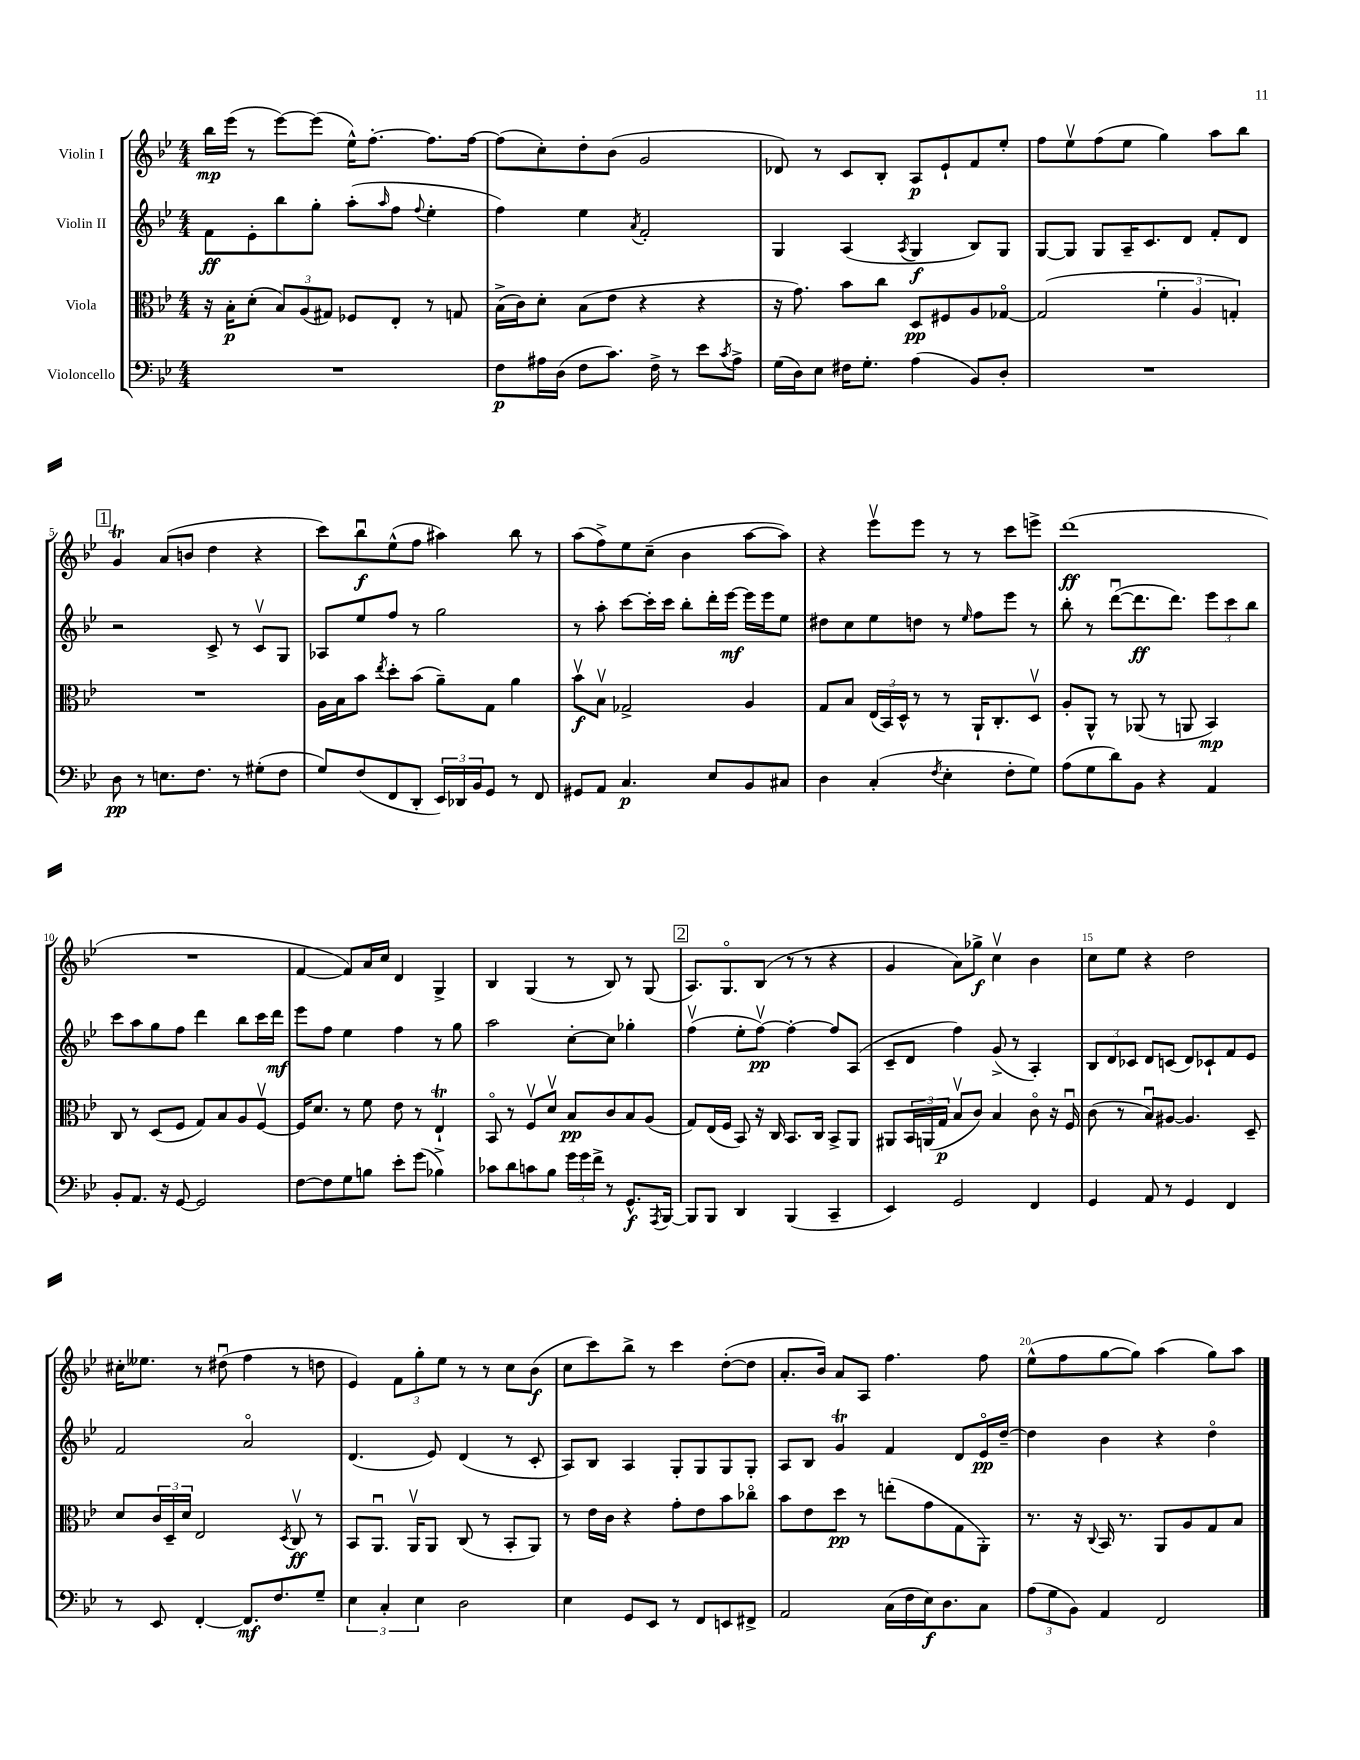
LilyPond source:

<<
\new StaffGroup <<
\new Staff = "s0" \with { instrumentName = "Violin I" } {
    \clef treble \key bes \major \numericTimeSignature \time 4/4
    bes''16\mp ees'''16( r8 ees'''8~) ees'''8( ees''16-^) f''8.~-. f''8. f''16~ |
    f''8( c''8-.) d''8-. bes'8( g'2 |
    des'8) r8 c'8 bes8-. a8\p ees'8-! f'8 ees''8-. |
    f''8 ees''8\upbow f''8( ees''8 g''4) a''8 bes''8 |
    \mark \markup { \box "1" } g'4\trill a'8( b'8 d''4 r4 |
    c'''8) bes''8\downbow\f ees''8-^( f''8 ais''4) bes''8 r8 |
    a''8( f''8->) ees''8 c''8--( bes'4 a''8~ a''8) |
    r4 ees'''8\upbow ees'''8 r8 r8 c'''8 e'''8-> |
    d'''1\ff( |
    R1 |
    f'4~ f'8) a'16 c''16 d'4 g4-> |
    bes4 g4( r8 bes8) r8 g8( |
    \mark \markup { \box "2" } a8.) g8.\flageolet bes8( r8 r8 r4 |
    g'4 a'8) ges''8->\f c''4\upbow bes'4 |
    c''8 ees''8 r4 d''2 |
    cis''16-. eeses''8. r8 dis''8\downbow( f''4 r8 d''8 |
    ees'4) \tuplet 3/2 { f'8 g''8-. ees''8 } r8 r8 c''8 bes'8\f( |
    c''8 c'''8) bes''8-> r8 c'''4 d''8~-.( d''8 |
    a'8.-. bes'16) a'8 a8 f''4. f''8 |
    ees''8-^( f''8 g''8~ g''8) a''4( g''8) a''8 \bar "|." |
}
\new Staff = "s1" \with { instrumentName = "Violin II" } {
    \clef treble \key bes \major \numericTimeSignature \time 4/4
    f'8\ff ees'8-. bes''8 g''8-. a''8-.( \grace { a''16 } f''8 \appoggiatura { f''8 } ees''4-. |
    f''4) ees''4 \acciaccatura { a'8 } f'2-. |
    g4 a4( \acciaccatura { a8 } g4\f bes8) g8 |
    g8~ g8 g8 a16-- c'8. d'8 f'8-. d'8 |
    \mark \markup { \box "1" } r2 c'8-> r8 c'8\upbow g8 |
    aes8 ees''8 f''8 r8 g''2 |
    r8 a''8-. c'''8~ c'''16-. c'''16 bes''8-. d'''16-. ees'''16~\mf ees'''16 ees'''16 ees''8 |
    dis''8 c''8 ees''8 d''8 r8 \grace { ees''16 } f''8 ees'''8 r8 |
    bes''8-. r8 d'''8~\downbow( d'''8.\ff d'''8.) \tuplet 3/2 { ees'''8 c'''8 bes''8 } |
    c'''8 a''8 g''8 f''8 d'''4 bes''8 c'''16 d'''16\mf |
    ees'''8 f''8 ees''4 f''4 r8 g''8 |
    a''2 c''8~-. c''8 ges''4-. |
    \mark \markup { \box "2" } f''4\upbow( ees''8-. f''8~\upbow\pp) f''4~-. f''8 a8( |
    c'8-- d'8 f''4) g'8->( r8 a4-.) |
    \tuplet 3/2 { bes8 d'8 ces'8 } d'8 c'8( d'8) ces'8-! f'8 ees'8 |
    f'2 a'2\flageolet |
    d'4.( ees'8) d'4( r8 c'8-. |
    a8) bes8 a4 g8-. g8 g8 g8-. |
    a8 bes8 g'4\trill f'4 d'8 ees'16\flageolet\pp d''16~-- |
    d''4 bes'4 r4 d''4\flageolet \bar "|." |
}
\new Staff = "s2" \with { instrumentName = "Viola" } {
    \clef alto \key bes \major \numericTimeSignature \time 4/4
    r16 bes16-.\p d'8-.( \tuplet 3/2 { bes8) a8( gis8) } fes8 ees8-. r8 g8 |
    bes16->( c'16) d'8-. bes8( ees'8 r4 r4 |
    r16 g'8.) bes'8 c''8 d8\pp fis8 a8 ges8~\flageolet |
    ges2( \tuplet 3/2 { f'4-. a4 g4-.) } |
    \mark \markup { \box "1" } R1 |
    a16 bes16 bes'8 \acciaccatura { ees''8 } d''8-. bes'8( a'8--) g8 a'4 |
    bes'8\upbow\f bes8\upbow ges2-> a4 |
    g8 bes8 \tuplet 3/2 { ees16( bes,16) d16-^ } r8 r8 a,16-! c8.-. d8\upbow |
    a8-. a,8-^ r8 aes,8( r8 a,8 bes,4\mp) |
    c8 r8 d8( f8 g8) bes8 a8 f8~\upbow |
    f16 d'8. r8 f'8 ees'8 r8 ees4-!\trill |
    bes,8\flageolet r8 f8\upbow d'8\upbow bes8\pp c'8 bes8 a8( |
    \mark \markup { \box "2" } g8) ees16( f16 bes,8) r16 c16 bes,8. c16 bes,8-> a,8 |
    ais,8 \tuplet 3/2 { bes,16 a,16( g16\p } bes8\upbow c'8) bes4 c'8\flageolet r16 f16\downbow |
    c'8( r8 bes8\downbow) ais8~ ais4. d8-- |
    d'8 \tuplet 3/2 { c'16 d16-- d'16 } ees2 \acciaccatura { d8 } c8\upbow\ff r8 |
    bes,8 a,8.\downbow a,16\upbow a,8 c8( r8 bes,8-. a,8) |
    r8 ees'16 c'16 r4 g'8-. ees'8 bes'8 ces''8\flageolet |
    bes'8 ees'8 d''8\pp r8 e''8-.( g'8 g8 a,8-.) |
    r8. r16 \appoggiatura { c8 } bes,16 r8. a,8 a8 g8 bes8 \bar "|." |
}
\new Staff = "s3" \with { instrumentName = "Violoncello" } {
    \clef bass \key bes \major \numericTimeSignature \time 4/4
    R1 |
    f8\p ais16 d16( f8 c'8.) f16-> r8 ees'8 \acciaccatura { c'8 } ais8-> |
    g16( d16) ees8 fis16 g8.-. a4( bes,8) d8-. |
    R1 |
    \mark \markup { \box "1" } d8\pp r8 e8. f8. r8 gis8-.( f8 |
    g8) f8( f,8 d,8-. \tuplet 3/2 { ees,16) des,16 bes,16 } g,8 r8 f,8 |
    gis,8 a,8 c4.\p ees8 bes,8 cis8 |
    d4 c4-.( \acciaccatura { f8 } ees4-. f8-. g8) |
    a8( g8 d'8) bes,8 r4 a,4 |
    bes,8-. a,8. r16 g,8~ g,2 |
    f8~ f8 g8 b8 ees'8-. g'8( bes4->) |
    ces'8 d'8 c'8 bes8 \tuplet 3/2 { g'16 g'16 f'16-> } r8 g,8.-^\f \acciaccatura { a,,8 } bes,,16~ |
    \mark \markup { \box "2" } bes,,8 bes,,8 d,4 bes,,4( c,4-- |
    ees,4) g,2 f,4 |
    g,4 a,8 r8 g,4 f,4 |
    r8 ees,8 f,4~-. f,8.\mf f8. g8-- |
    \tuplet 3/2 { ees4 c4-. ees4 } d2 |
    ees4 g,8 ees,8 r8 f,8 e,8 fis,8-> |
    a,2 c16( f16 ees16\f) d8. c8 |
    \tuplet 3/2 { a8( g8 bes,8) } a,4 f,2 \bar "|." |
}
>>
>>
\layout { \context { \Score \override BarNumber.break-visibility = ##(#f #t #t) barNumberVisibility = #(every-nth-bar-number-visible 5) } }
